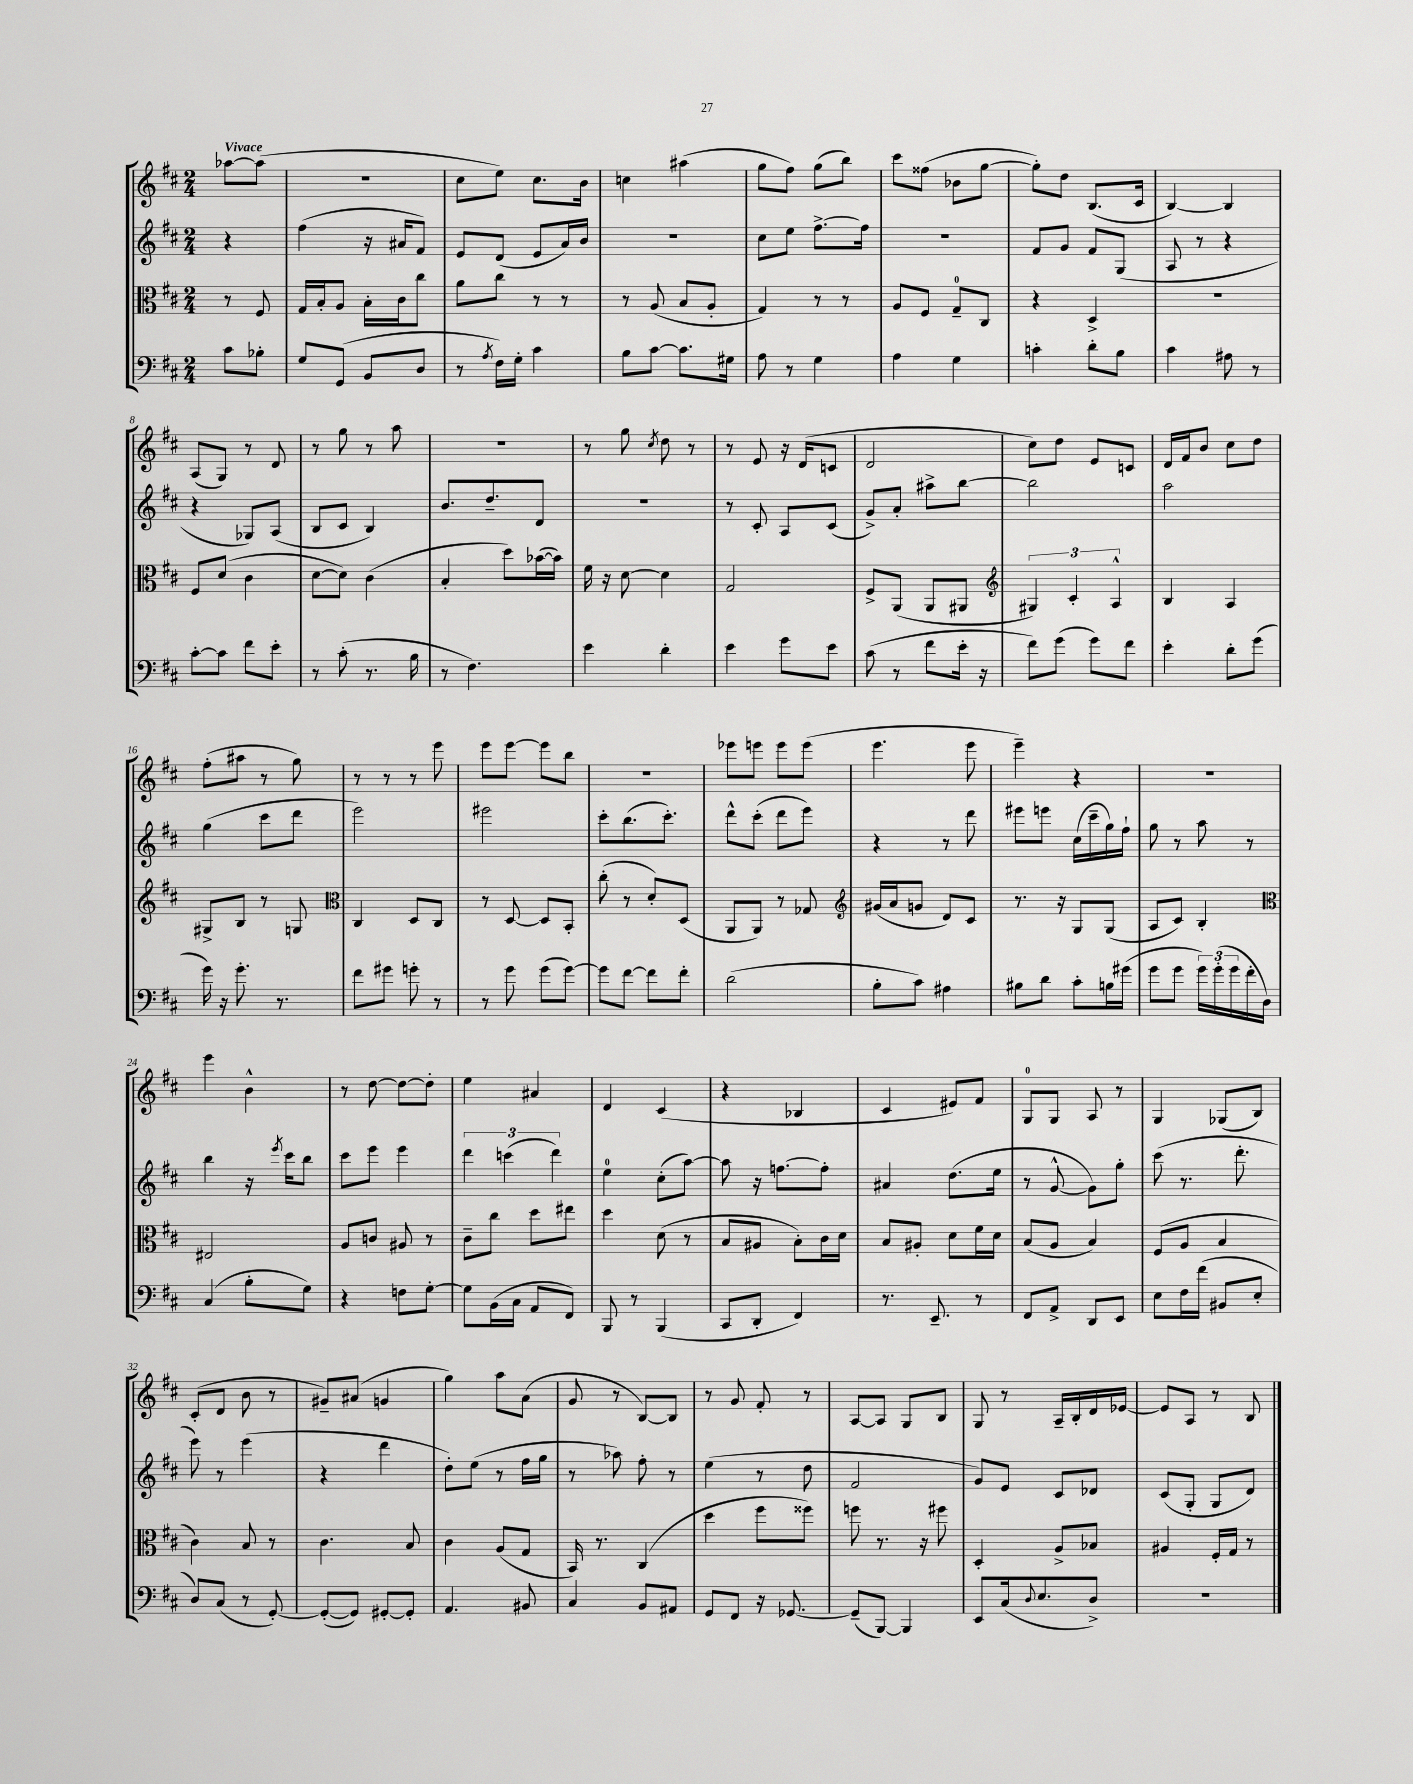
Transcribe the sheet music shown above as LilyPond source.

<<
\new StaffGroup <<
\new Staff = "s0" {
    \clef treble \key d \major \numericTimeSignature \time 2/4 \partial 4 \tempo "Vivace"
    aes''8~ aes''8( |
    r2 |
    cis''8 e''8) cis''8. b'16 |
    c''4 ais''4( |
    g''8 fis''8) g''8( b''8) |
    cis'''8 fisis''8( bes'8 g''8~ |
    g''8-.) d''8 b8.( cis'16 |
    b4~) b4 |
    a8( g8) r8 d'8 |
    r8 g''8 r8 a''8 |
    R2 |
    r8 g''8 \acciaccatura { cis''8 } d''8 r8 |
    r8 e'8 r16 d'16( c'8 |
    d'2 |
    cis''8) d''8 e'8 c'8 |
    d'16 fis'16 b'8 cis''8 d''8 |
    fis''8-.( ais''8 r8 g''8) |
    r8 r8 r8 e'''8 |
    e'''8 e'''8~ e'''8 b''8 |
    r2 |
    ees'''8 e'''8 e'''8 e'''8( |
    e'''4. e'''8 |
    e'''4--) r4 |
    r2 |
    e'''4 b'4-^ |
    r8 d''8~ d''8~ d''8-. |
    e''4 ais'4 |
    d'4 cis'4( |
    r4 bes4 |
    cis'4 eis'8) fis'8 |
    g8-0 g8 a8 r8 |
    g4 ges8( b8) |
    cis'8-.( d'8 b'8 r8 |
    gis'8--) ais'8( g'4 |
    g''4) a''8 a'8( |
    g'8 r8 b8~) b8 |
    r8 g'8 fis'8-. r8 |
    a8~ a8 g8 b8 |
    g8 r8 a16-- b16-. d'16 ees'16~ |
    ees'8 a8 r8 b8 \bar "|." |
}
\new Staff = "s1" {
    \clef treble \key d \major \numericTimeSignature \time 2/4 \partial 4
    r4 |
    fis''4( r16 ais'16 fis'8) |
    e'8 d'8( e'8 a'16) b'16 |
    r2 |
    cis''8 e''8 fis''8.~-> fis''16 |
    R2 |
    fis'8 g'8 fis'8 g8( |
    a8 r8 r4 |
    r4 ges8) a8( |
    b8 cis'8 b4) |
    b'8. d''8.-- d'8 |
    R2 |
    r8 cis'8-. a8 cis'8( |
    g'8->) a'8-. ais''8-> b''8~ |
    b''2 |
    a''2 |
    g''4( cis'''8 d'''8 |
    e'''2) |
    eis'''2 |
    cis'''8-. b''8.( cis'''8.-.) |
    d'''8-^ cis'''8-.( d'''8 e'''8) |
    r4 r8 d'''8 |
    eis'''8 e'''8 cis''16( cis'''16-- g''16) fis''16-! |
    g''8 r8 a''8 r8 |
    b''4 r16 \acciaccatura { e'''8 } cis'''16 b''8 |
    cis'''8 e'''8 e'''4 |
    \tuplet 3/2 { d'''4 c'''4( d'''4) } |
    e''4-0 cis''8-.( a''8~) |
    a''8 r16 f''8.~ f''8-. |
    ais'4 d''8.( e''16 |
    r8 g'8~-^ g'8) g''8-. |
    cis'''8( r8. d'''8.-. |
    e'''8) r8 e'''4( |
    r4 d'''4 |
    d''8-.) e''8( r8 fis''16 g''16 |
    r8 aes''8) fis''8-. r8 |
    e''4( r8 d''8 |
    fis'2 |
    g'8) e'8 cis'8 des'8 |
    cis'8( g8-. g8 d'8) \bar "|." |
}
\new Staff = "s2" {
    \clef alto \key d \major \numericTimeSignature \time 2/4 \partial 4
    r8 fis8 |
    g16 b16-. a8 b16-. cis'16 cis''8 |
    a'8 cis''8 r8 r8 |
    r8 a8( b8 a8-. |
    g4) r8 r8 |
    a8 fis8 g8-0-- cis8 |
    r4 d4-> |
    R2 |
    fis8 d'8( cis'4 |
    d'8~ d'8) cis'4( |
    b4-. d''8) bes'16~( bes'16) |
    fis'16 r16 d'8~ d'4 |
    g2 |
    fis8-> a,8( a,8 ais,8 |
    \clef treble \tuplet 3/2 { gis4) cis'4-. a4-^ } |
    b4 a4 |
    gis8-> b8 r8 g8 |
    \clef alto cis4 d8 cis8 |
    r8 d8~ d8 b,8-. |
    cis''8-.( r8 d'8-.) d8( |
    a,8 a,8) r8 ges8 |
    \clef treble gis'16( a'16 g'8 d'8) cis'8 |
    r8. r16 g8 g8( |
    a8 cis'8) b4-. |
    \clef alto eis2 |
    a8 c'8 ais8 r8 |
    cis'8-- cis''8 d''8 eis''8 |
    d''4 d'8( r8 |
    b8 ais8 b8-.) cis'16 d'16 |
    b8 ais8-. d'8 fis'16 d'16 |
    b8( a8 b4) |
    fis8( a8 b4 |
    cis'4) b8 r8 |
    cis'4. b8 |
    cis'4 a8( g8 |
    b,16) r8. cis4( |
    d''4 fis''8 fisis''8) |
    f''8 r8. r16 fis''8 |
    d4-. a8-> bes8 |
    ais4 fis16-. g16 r8 \bar "|." |
}
\new Staff = "s3" {
    \clef bass \key d \major \numericTimeSignature \time 2/4 \partial 4
    cis'8 bes8-. |
    g8 g,8( b,8 d8 |
    r8 \acciaccatura { a8 } fis16) g16-. cis'4 |
    b8 cis'8~ cis'8. gis16 |
    a8 r8 g4 |
    a4 g4 |
    c'4-. d'8-. b8 |
    cis'4 ais8 r8 |
    cis'8~-. cis'8 fis'8 e'8-. |
    r8 cis'8-.( r8. b16 |
    r8 fis4.) |
    e'4 d'4-. |
    e'4 g'8 e'8 |
    cis'8( r8 fis'8 e'16-. r16 |
    fis'8) g'8( g'8) fis'8 |
    e'4-. d'8-. g'8( |
    g'16) r16 g'8.-. r8. |
    fis'8 gis'8 g'8-. r8 |
    r8 g'8 g'8( g'8~) |
    g'8 fis'8~ fis'8 fis'8-. |
    d'2( |
    b8-. cis'8) ais4 |
    bis8 d'8 cis'8-. b16 gis'16( |
    g'8 g'8 \tuplet 3/2 { g'16) g'16-.( g'16 } fis'16-. d16) |
    cis4( b8-. g8) |
    r4 f8 g8~-. |
    g8 b,16( cis16 a,8 fis,8) |
    b,,8 r8 b,,4( |
    cis,8 d,8-. fis,4) |
    r8. e,8.-- r8 |
    fis,8 a,8-> d,8 e,8 |
    e8 fis16 fis'16( bis,8 e8-. |
    d8) cis8( r8 g,8~-.) |
    g,8~-.( g,8) gis,8~-. gis,8-. |
    a,4. bis,8 |
    cis4 b,8 ais,8 |
    g,8 fis,8 r16 ges,8.~ |
    ges,8--( b,,8~) b,,4 |
    e,8 cis16( \appoggiatura { d8 } e8. d8->) |
    R2 \bar "|." |
}
>>
>>
